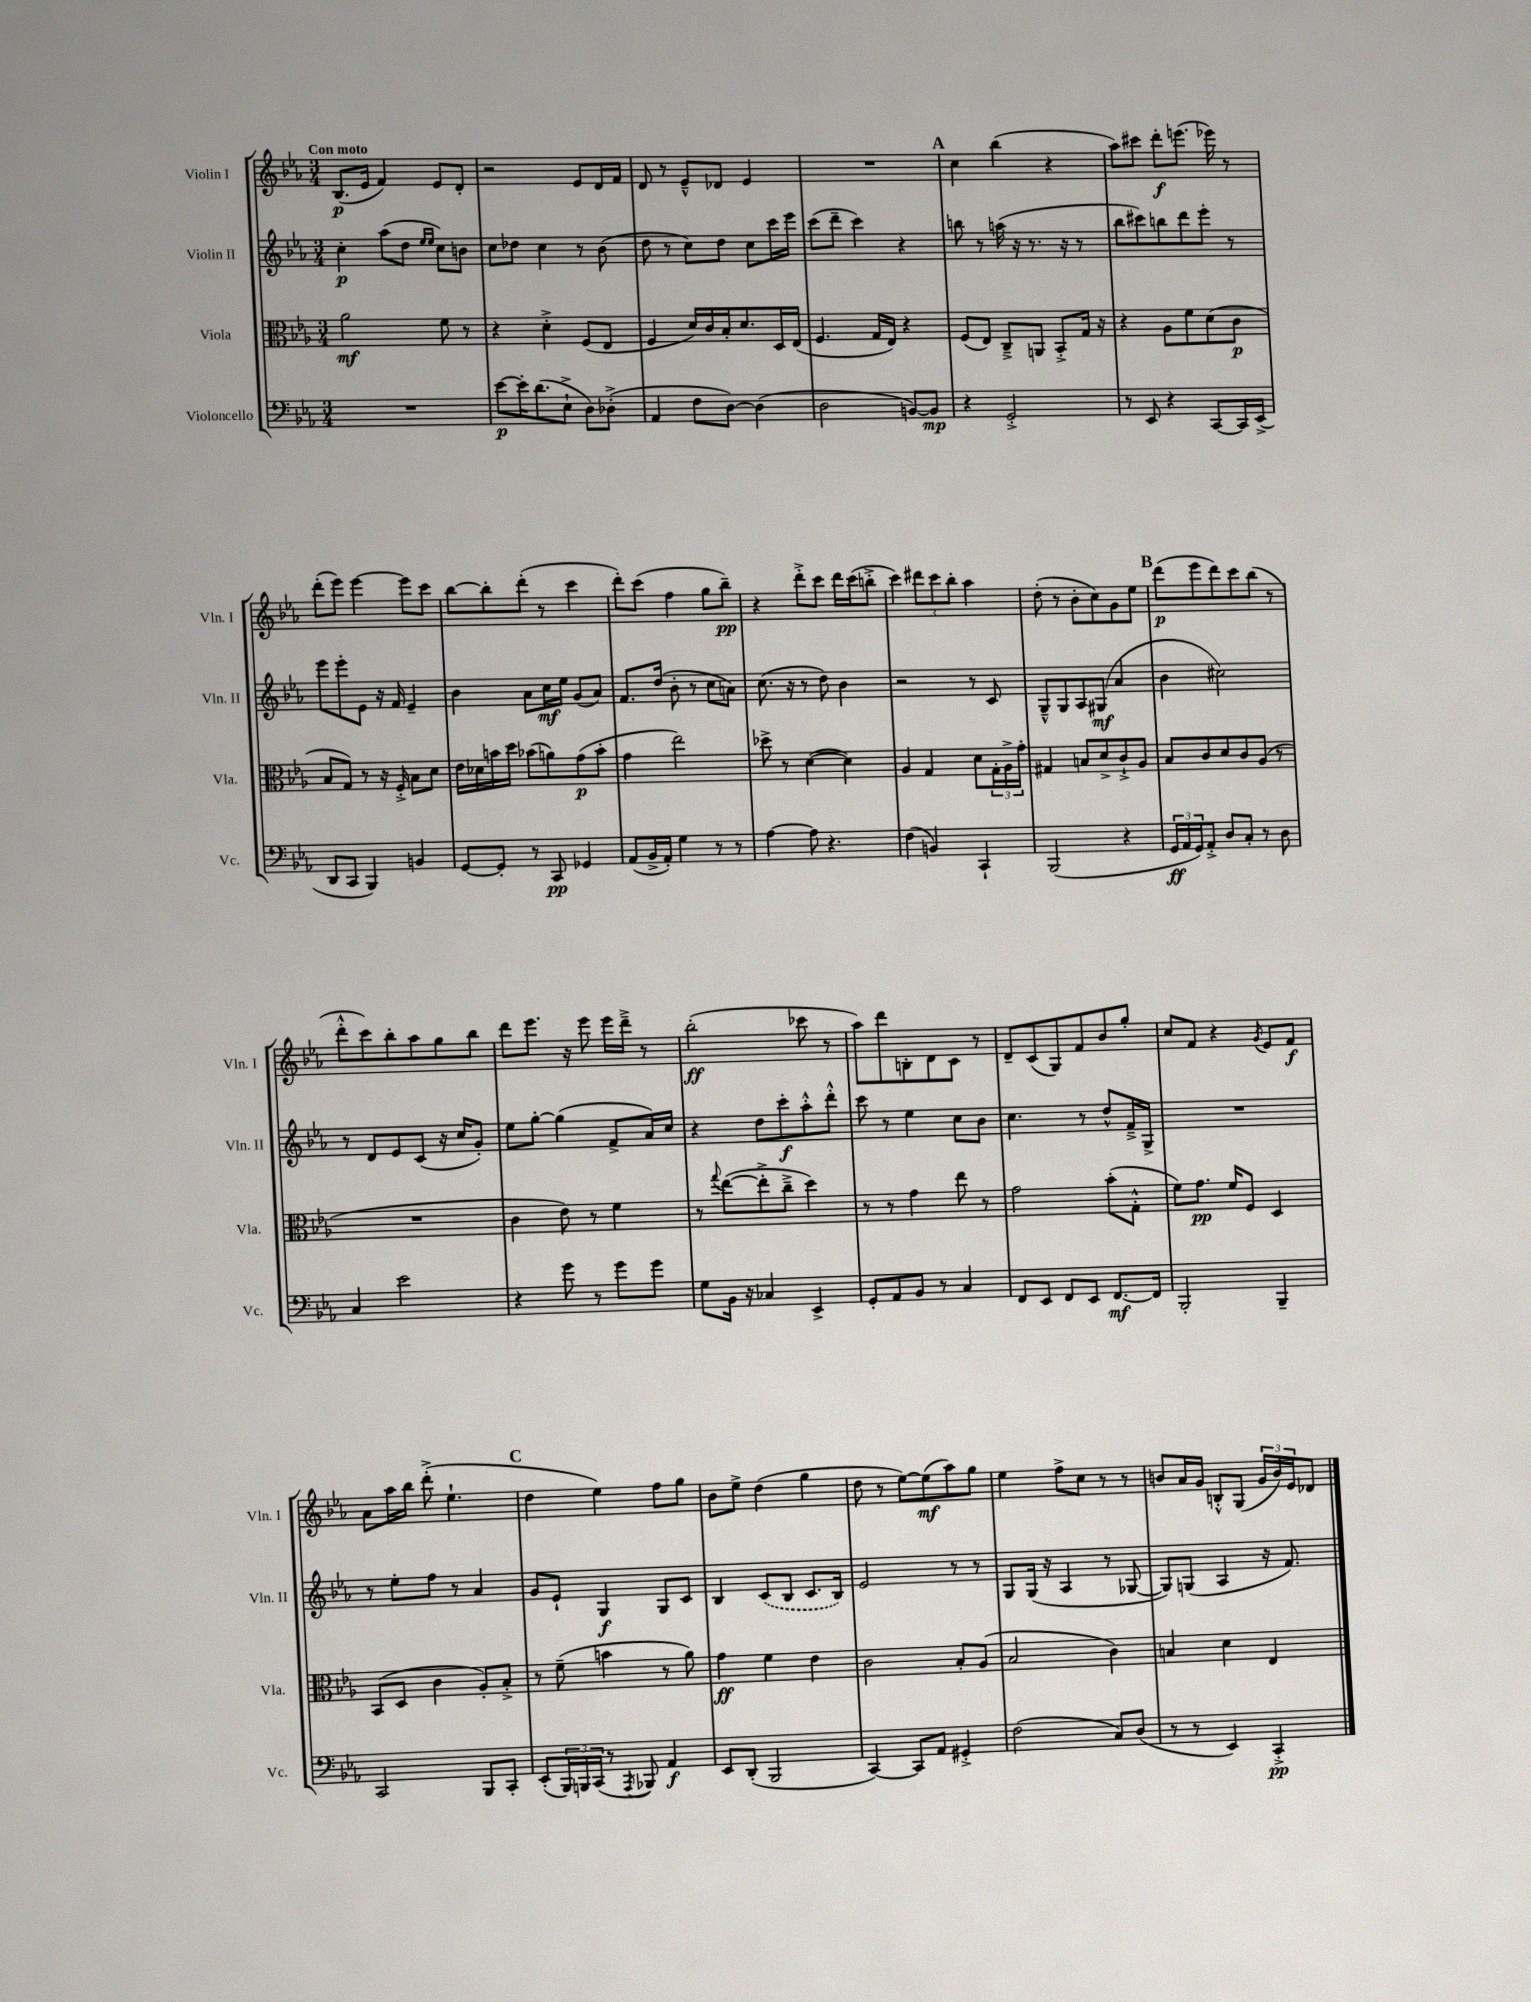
<<
\new StaffGroup <<
\new Staff = "s0" \with { instrumentName = "Violin I" shortInstrumentName = "Vln. I" } {
    \clef treble \key ees \major \numericTimeSignature \time 3/4 \tempo "Con moto"
    bes8.\p( ees'16 f'4) ees'8 d'8-. |
    r2 ees'8 d'16 f'16 |
    d'8 r8 ees'8---^ des'8 ees'4 |
    R2. |
    \mark \markup { \bold "A" } c''4 bes''4( r4 |
    aes''8) cis'''8 d'''8-.\f e'''8.( ees'''16) r8 |
    d'''8-.( ees'''8) ees'''4~ ees'''8 c'''8 |
    bes''8~ bes''8-. d'''8-.( r8 c'''4 |
    d'''8-.) c'''8( f''4 g''8 bes''8--\pp) |
    r4 d'''8-.-> c'''8 d'''16 c'''16( b''8-.-> |
    c'''4) \tuplet 3/2 { dis'''8 c'''8 bes''8-. } aes''4 |
    d''8-.( r8 bes'8-. c''8) g'8 ees''8 |
    \mark \markup { \bold "B" } d'''8\p( ees'''8 d'''8) c'''8 bes''8( r8 |
    d'''8-.-^ c'''8) bes''8-. aes''8 g''8 bes''8 |
    d'''8 ees'''8. r16 ees'''8 ees'''16 d'''16---> r8 |
    bes''2-.\ff( ces'''8 r8 |
    aes''8) d'''8 b8-. d'8 c'8 r8 |
    d'8-- c'8( g8) f'8 bes'8 g''8-. |
    c''8 f'8 r4 \acciaccatura { g'8 } ees'8 f'8\f |
    aes'8 aes''16 bes''16 d'''8-.->( ees''4.-! |
    \mark \markup { \bold "C" } d''4 ees''4) f''8 g''8 |
    bes'8 ees''8-> d''4( g''4 |
    d''8 r8 ees''8~) ees''8\mf( aes''8) g''8 |
    ees''4 f''8-> c''8 r8 r8 |
    b'8 aes'16 g'16 b8-.-^ g8( \tuplet 3/2 { g'16 b'16) ees'16 } des'8 \bar "|." |
}
\new Staff = "s1" \with { instrumentName = "Violin II" shortInstrumentName = "Vln. II" } {
    \clef treble \key ees \major \numericTimeSignature \time 3/4
    c''4-.\p aes''8( d''8 \grace { ees''16 ees''16 } c''8) b'8 |
    c''8 des''8 c''4 r8 bes'8( |
    d''8 r8 c''8) d''8 c''8 c'''16 ees'''16 |
    c'''8( d'''8-- c'''4) r4 |
    \mark \markup { \bold "A" } b''8 r8 a''16( r16 r8. r16 r8 |
    bes''8 cis'''8) b''8 d'''8 ees'''8-. r8 |
    ees'''8 ees'''8-. ees'8 r16 f'16 ees'4-- |
    bes'4 aes'8 c''16\mf ees''16 g'8( aes'8) |
    f'8. d''16( bes'8-. r8 c''8 a'8) |
    c''8.( r16 r8 d''8) bes'4 |
    r2 r8 c'8 |
    g8---^ g8 aes8 gis8\mf( aes'4 |
    \mark \markup { \bold "B" } bes'4 cis''2) |
    r8 d'8 ees'8 c'8( r16 c''16 g'8-.) |
    ees''8 g''8~-. g''4( f'8-> aes'16) c''16 |
    r4 d''8 c'''8-.\f aes''8-.-^ d'''8-.-^ |
    c'''8 r8 ees''4 c''8 bes'8 |
    c''4. r8 d''8-^ f'16---> g16-> |
    R2. |
    r8 ees''8-. f''8 r8 aes'4 |
    \mark \markup { \bold "C" } g'8 ees'8-! g4\f g8 c'8 |
    bes4 \once \slurDashed c'8( bes8 c'8. bes16) |
    ees'2 r8 r8 |
    g8 g16( r16 aes4 r8 ges8~ |
    ges8) g8( aes4 r16 f'8.) \bar "|." |
}
\new Staff = "s2" \with { instrumentName = "Viola" shortInstrumentName = "Vla." } {
    \clef alto \key ees \major \numericTimeSignature \time 3/4
    aes'2\mf f'8 r8 |
    r4 d'4-.-> f8( ees8 |
    f4 d'16) c'16 bes16-. d'8. d16 ees16( |
    f4. g16 ees16) r4 |
    \mark \markup { \bold "A" } f8( ees8) c8---> a,8 bes,8-.-> g16 r16 |
    r4 aes8 f'8 d'8( c'8\p |
    bes8 g8) r8 r16 f16-.-> bes8 d'8 |
    ees'16 des'16 b'16 d''16 bes'8( a'8) g'8\p( bes'8-. |
    g'4 ees''2) |
    des''8-> r8 d'4~( d'4) |
    aes4 g4 d'8 \tuplet 3/2 { g16-. aes16-> g'16-. } |
    gis4 b8 d'8-> c'8-!-> aes8 |
    \mark \markup { \bold "B" } bes8 c'8 d'8 c'8 aes8( r8 |
    R2. |
    c'4 ees'8) r8 f'4 |
    r8 \appoggiatura { g''8 } ees''8~( ees''8-.-> c''8---> d''4) |
    r8 r8 g'4 ees''8 r8 |
    g'2 bes'8-.( g8-.-^ |
    f'8) g'8.\pp f'16 f8 d4 |
    bes,8( d8 c'4 aes8-.) bes8-.-> |
    \mark \markup { \bold "C" } r8 f'8--( b'4 r8 aes'8) |
    g'4\ff f'4 ees'4 |
    c'2 bes8-. aes8( |
    bes2 c'4) |
    b4 d'4 ees4 \bar "|." |
}
\new Staff = "s3" \with { instrumentName = "Violoncello" shortInstrumentName = "Vc." } {
    \clef bass \key ees \major \numericTimeSignature \time 3/4
    R2. |
    ees'8~\p ees'16-. d'8.( ees8-!-> d8) des8-.->( |
    aes,4 f8 d8~) d4( |
    d2 b,8~) b,8\mp |
    \mark \markup { \bold "A" } r4 g,2-.-> |
    r8 ees,8 r4 c,8~ c,16 ees,16->( |
    d,8 c,8 bes,,4) b,4 |
    g,8~ g,8-. r8 c,8\pp ges,4 |
    aes,8( bes,16-> aes,16-.) g4 r8 r8 |
    aes4~ aes8 r4. |
    f4( b,4) c,4-! |
    bes,,2( r4 |
    \mark \markup { \bold "B" } \tuplet 3/2 { g,16\ff aes,16 g,16) } aes,8-.-> d8 c8-. r8 d8 |
    c4 ees'2 |
    r4 g'8 r8 g'8 g'8 |
    g8 bes,16 r16 ces4 ees,4-> |
    g,8-. aes,8 bes,8 r8 c4 |
    f,8 ees,8 f,8 ees,8 f,8.~\mf f,16 |
    bes,,2-. bes,,4-- |
    c,2 bes,,8 c,8-. |
    \mark \markup { \bold "C" } ees,8-.( \tuplet 3/2 { bes,,16) b,,16 c,16( } r8 \acciaccatura { aes,,8 } bes,,8) aes,4\f |
    ees,8 d,8-.( bes,,2 |
    c,4~) c,8 aes,8 gis,4-.-> |
    f2( c8) d8( |
    r8 r8 ees,4) c,4-.->\pp \bar "|." |
}
>>
>>
\layout { \context { \Score \remove "Bar_number_engraver" } }
